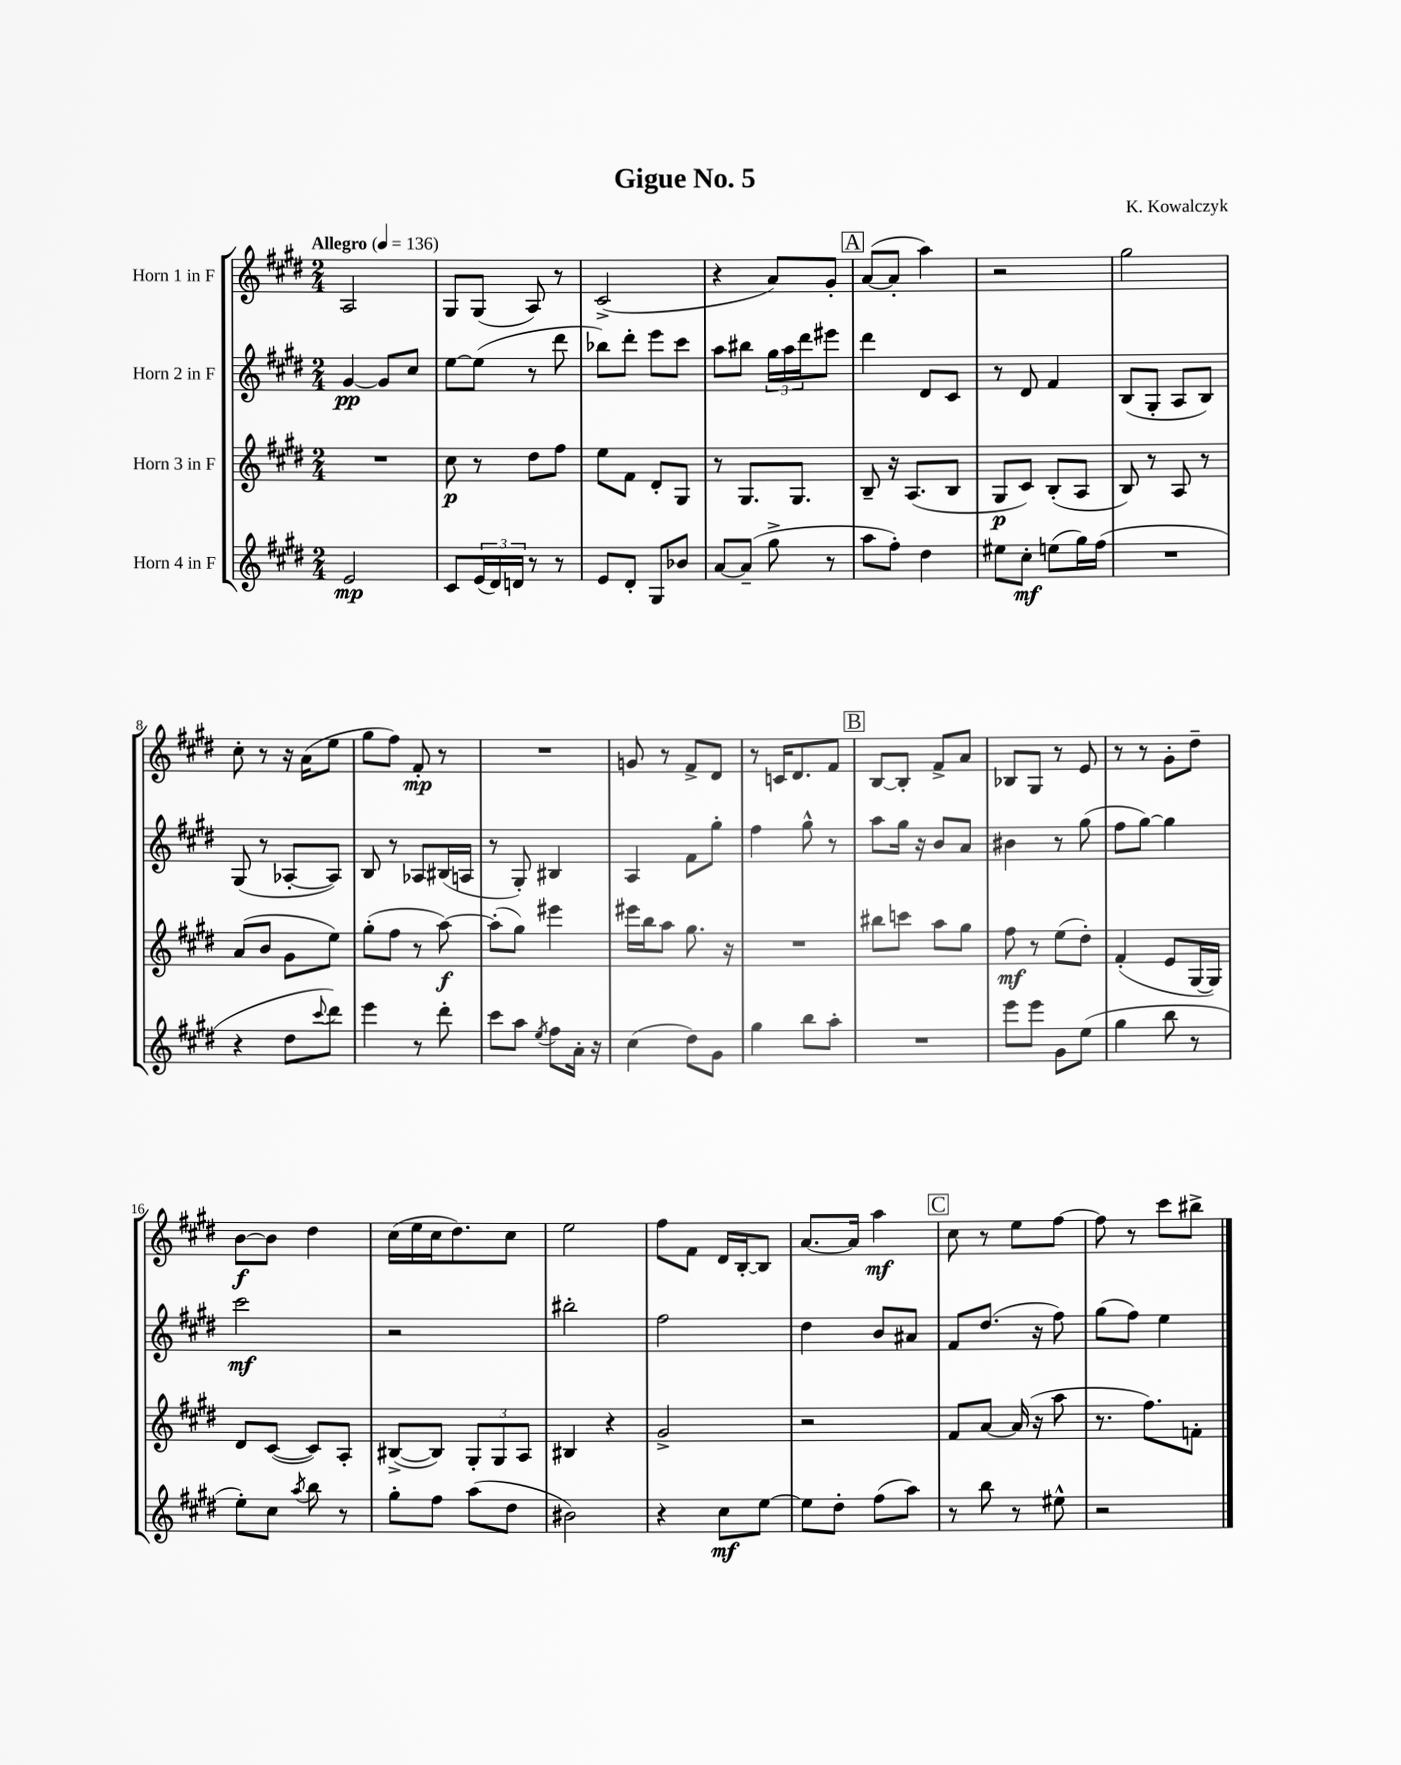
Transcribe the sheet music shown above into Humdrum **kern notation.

**kern	**kern	**kern	**kern
*staff4	*staff3	*staff2	*staff1
*clefG2	*clefG2	*clefG2	*clefG2
*k[f#c#g#d#]	*k[f#c#g#d#]	*k[f#c#g#d#]	*k[f#c#g#d#]
*M2/4	*M2/4	*M2/4	*M2/4
*MM136	*MM136	*MM136	*MM136
2e	2r	[4g#	2A
.	.	8g#]	.
.	.	8cc#	.
=	=	=	=
8c#	8cc#	[8ee	8G#
(24e	8r	(8ee]	(8G#
24d#)	.	.	.
24d	.	.	.
8r	8dd#	8r	8A)
8r	8ff#	8ddd#	8r
=	=	=	=
8e	8ee	8bb-)	(2c#^
8d#'	8f#	8ddd#'	.
8G#	8d#'	8eee	.
8b-	8G#	8ccc#	.
=	=	=	=
[8a	8r	8aa	4r
(8a~]	8.G#	8bb#	.
8gg#^	.	24gg#	8a)
.	.	24aa	.
.	8.G#	.	.
.	.	24ddd#	.
8r	.	8eee#	8g#'
=	=	=	=
8aa	8B~	4ddd#	([8a
8ff#')	16r	.	8a']
.	(8.A	.	.
4dd#	.	8d#	4aa)
.	8B	8c#	.
=	=	=	=
8ee#	8G#	8r	2r
8cc#'	8c#)	8d#	.
(8ee	(8B'	4f#	.
16gg#)	8A	.	.
(16ff#	.	.	.
=	=	=	=
2r	8B)	(8B	2gg#
.	8r	8G#'	.
.	8A	8A	.
.	8r	8B)	.
=	=	=	=
4r	(8a	(8G#	8cc#'
.	8b	8r	8r
8dd#	8g#	[8A-'	16r
.	.	.	(16a
8qqccc#	.	.	.
8ddd#)	8ee)	8A-])	8ee
=	=	=	=
4eee	(8gg#'	8B	8gg#
.	8ff#	8r	8ff#)
8r	8r	8A-	8f#'
8ddd#'	[8aa)	(16B#	8r
.	.	16A	.
=	=	=	=
8ccc#	(8aa']	8r	2r
8aa	8gg#)	8G#')	.
8qee	.	.	.
8ff#	4eee#	4B#	.
16a'	.	.	.
16r	.	.	.
=	=	=	=
(4cc#	16eee#	4A	8g
.	16bb	.	.
.	8aa	.	8r
8dd#)	8.gg#	8f#	8f#^
8g#	.	8gg#'	8d#
.	16r	.	.
=	=	=	=
4gg#	2r	4ff#	8r
.	.	.	16c
.	.	.	8.d#
8bb	.	8gg#^^	.
8aa'	.	8r	8f#
=	=	=	=
2r	8bb#	8aa	[8B
.	8ccc	16gg#	8B']
.	.	16r	.
.	8aa	8b	8f#^
.	8gg#	8a	8a
=	=	=	=
8eee	8ff#	4b#	8B-
8eee	8r	.	8G#
8g#	(8ee	8r	8r
(8ee	8dd#')	(8gg#	8e
=	=	=	=
4gg#	(4f#'	8ff#	8r
.	.	[8gg#)	8r
8bb	8e	4gg#]	8g#'
8r	[16G#	.	8dd#~
.	16G#])	.	.
=	=	=	=
8ee')	8d#	2ccc#	[8b
8cc#	([8c#	.	8b]
8qaa	.	.	.
8bb	8c#])	.	4dd#
8r	8A'	.	.
=	=	=	=
8gg#'	([8B#^	2r	(16cc#
.	.	.	16ee
8ff#	8B#])	.	16cc#
.	.	.	8.dd#)
(8aa	12G#'	.	.
.	12G#	.	.
8dd#	.	.	8cc#
.	12A	.	.
=	=	=	=
2b#)	4B#	2bb#'	2ee
.	4r	.	.
=	=	=	=
4r	2g#^	2ff#	8ff#
.	.	.	8f#
8cc#	.	.	16d#
.	.	.	[16B'
[8ee	.	.	8B]
=	=	=	=
8ee]	2r	4dd#	[8.a
8dd#'	.	.	.
.	.	.	16a]
(8ff#	.	8b	4aa
8aa)	.	8a#	.
=	=	=	=
8r	8f#	8f#	8cc#
8bb	[8a	(8.dd#	8r
8r	(16a]	.	8ee
.	16r	16r	.
8ee#^^	8aa	8ff#)	[8ff#
=	=	=	=
2r	8.r	(8gg#	8ff#]
.	.	8ff#)	8r
.	8.ff#)	.	.
.	.	4ee	8ccc#
.	8f'	.	8bb#^
==	==	==	==
*-	*-	*-	*-
